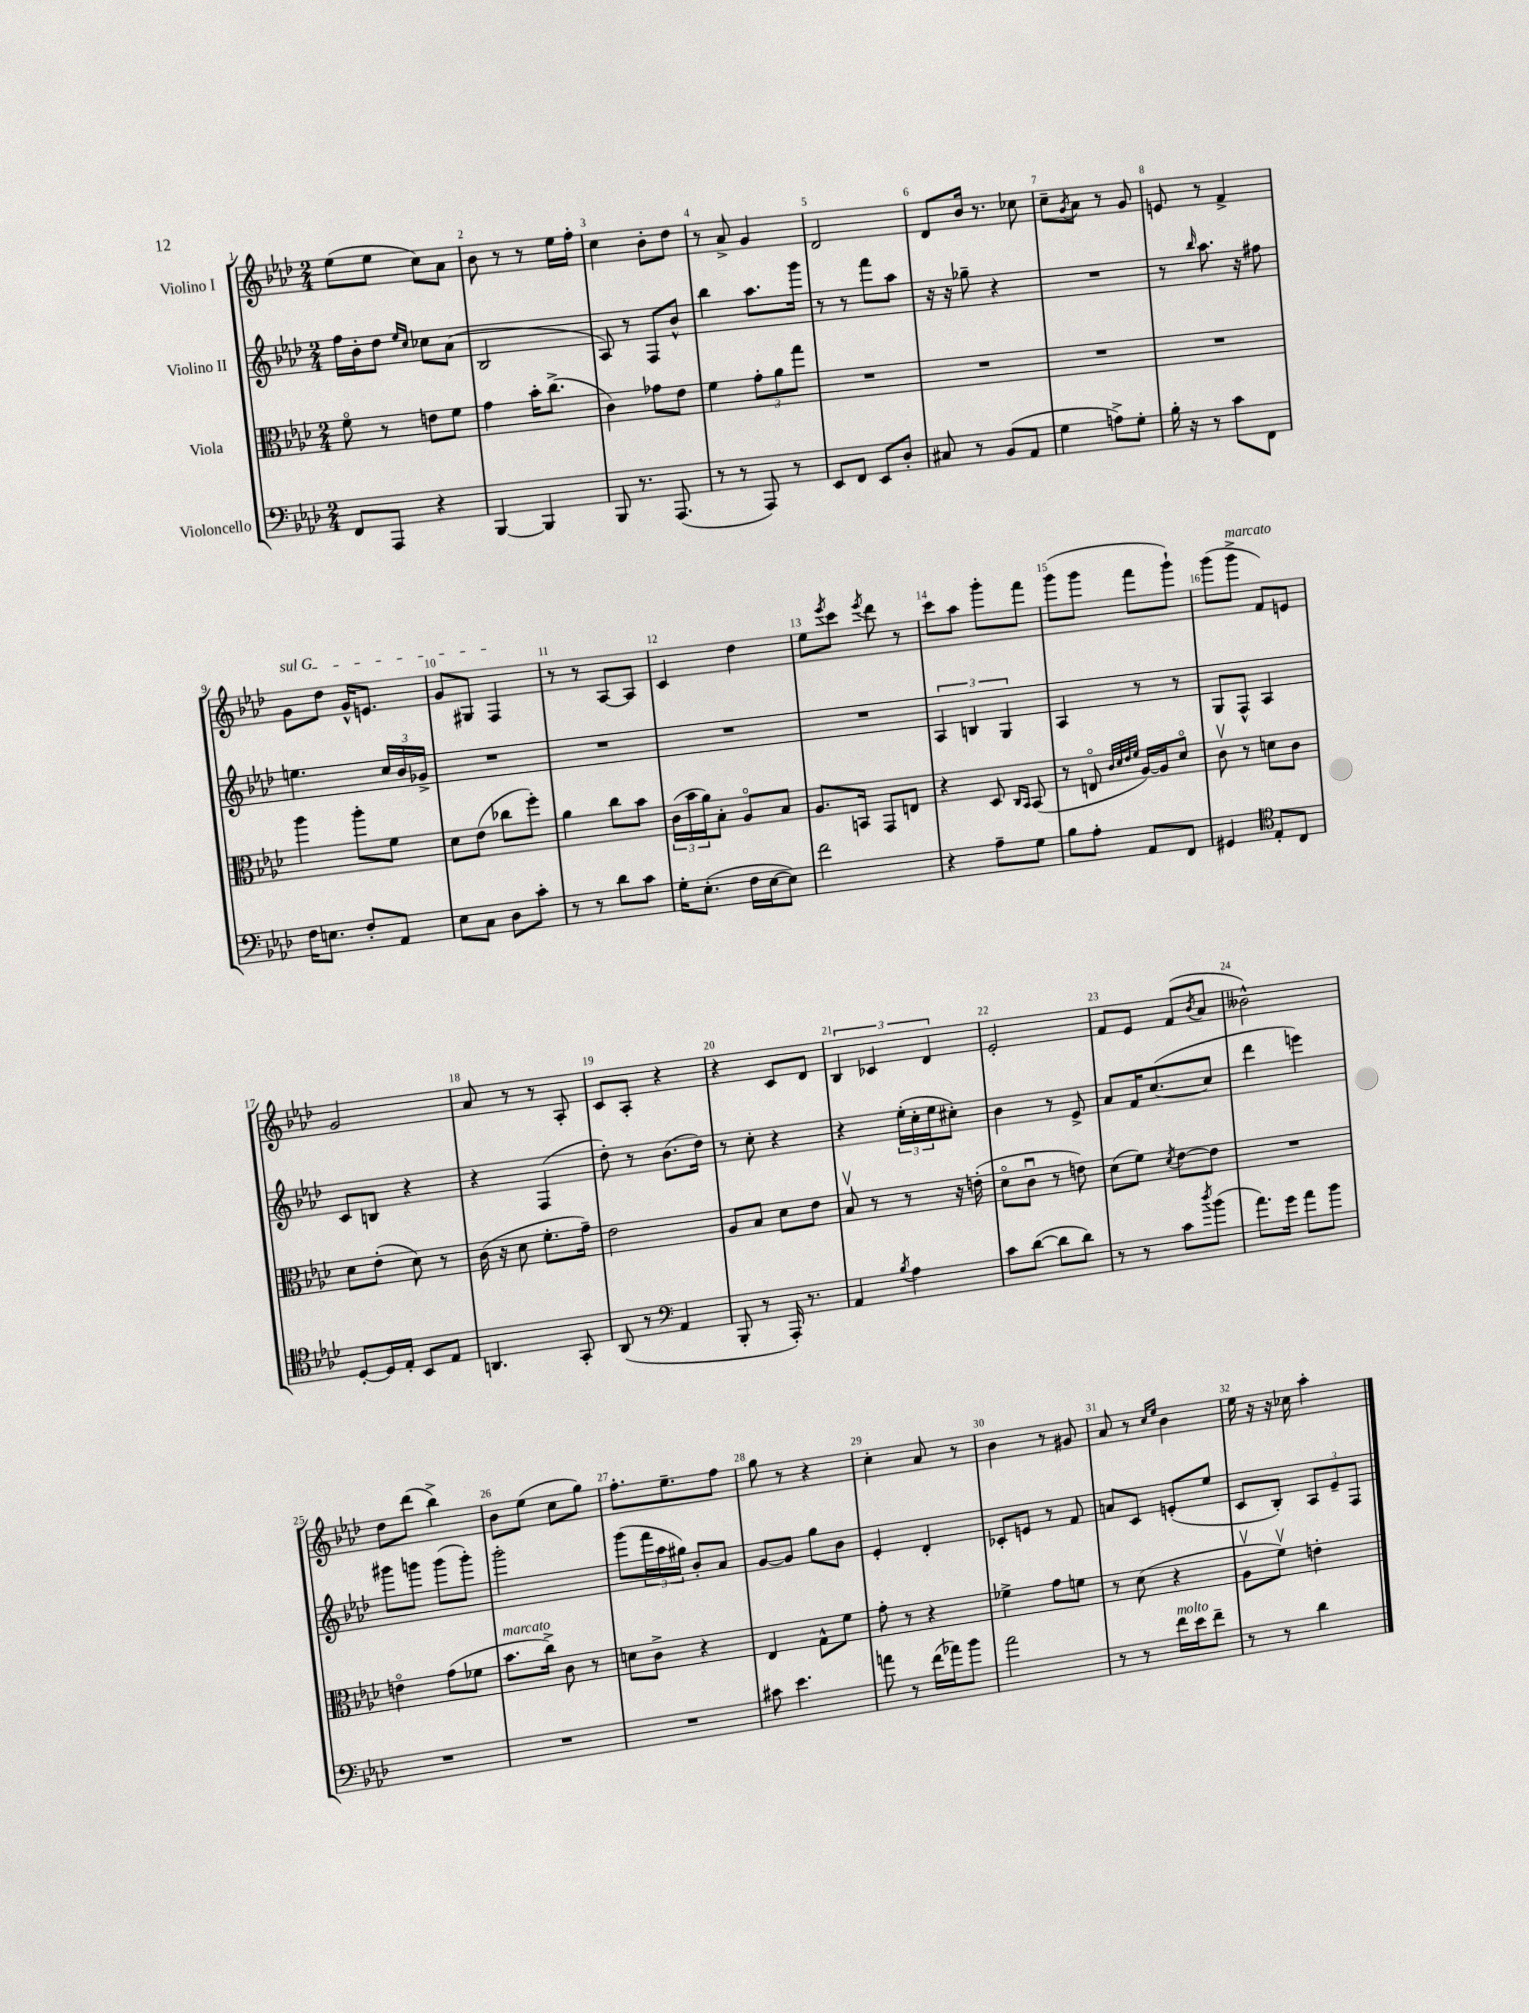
<<
\new StaffGroup <<
\new Staff = "s0" \with { instrumentName = "Violino I" } {
    \clef treble \key aes \major \numericTimeSignature \time 2/4
    ees''8( ees''8 c''8) aes'8 |
    bes'8 r8 r8 ees''16 f''16-. |
    c''4 bes'8-. des''8 |
    r8 aes'8-> g'4 |
    des'2 |
    des'8 bes'16 r8. ces''8 |
    c''8-- \acciaccatura { g'8 } aes'8 r8 g'8 |
    e'8 r8 f'4-> |
    \once \override TextSpanner.bound-details.left.text = \markup { \italic "sul G" } g'8\startTextSpan des''8 g'16-^ e'8. |
    g'8 gis8 f4\stopTextSpan |
    r8 r8 aes8~ aes8 |
    c'4 des''4 |
    ees''8 \acciaccatura { ees'''8 } c'''8 \acciaccatura { ees'''8 } des'''8 r8 |
    c'''8 aes''8 g'''8-. f'''8 |
    g'''8( g'''8 f'''8 g'''8-!) |
    g'''8( g'''8->^\markup { \italic "marcato" } f'8) e'8 |
    g'2 |
    aes'8 r8 r8 aes8-. |
    c'8 aes8-. r4 |
    r4 c'8 des'8 |
    \tuplet 3/2 { bes4 ces'4 des'4 } |
    ees'2-. |
    f'8 ees'8 f'8( \acciaccatura { bes'8 } aes'8 |
    beses'2-^) |
    des''8 des'''8( bes''4->) |
    bes'8 ees''8( c''8 g''8) |
    f''8.-. ees''8.-- f''8 |
    g''8 r8 r4 |
    c''4-. aes'8 r8 |
    bes'4 r8 gis'8 |
    aes'8 r8 \grace { c''16 ees''16 } bes'4 |
    ees''16 r16 r16 ces''16 aes''4-. \bar "|." |
}
\new Staff = "s1" \with { instrumentName = "Violino II" } {
    \clef treble \key aes \major \numericTimeSignature \time 2/4
    f''16 bes'16-. des''8 \grace { ees''16 c''16 } ces''8 aes'8( |
    bes2 |
    aes8) r8 f8 bes'8-^ |
    bes''4 aes''8. g'''16 |
    r8 r8 f'''8 aes''8 |
    r16 r16 ges''8-- r4 |
    R2 |
    r8 \grace { bes''16 } aes''8. r16 fis''8 |
    e''4. \tuplet 3/2 { c''16 bes'16 ges'16-> } |
    R2 |
    R2 |
    R2 |
    R2 |
    \tuplet 3/2 { aes4 b4 g4 } |
    aes4 r8 r8 |
    g8 f8-^ aes4 |
    c'8 b8 r4 |
    r4 f4( |
    des''8-.) r8 bes'8.( des''16) |
    r8 c''8-. r4 |
    r4 \tuplet 3/2 { ees''16-.( c''16-. ees''16 } cis''8-.) |
    bes'4 r8 ees'8-> |
    aes'8 f'16 c''8.~( c''8 |
    des'''4 e'''4) |
    gis'''8 g'''8 g'''8( g'''8-.) |
    g'''2-. |
    g'''8( \tuplet 3/2 { f'''16 aes''16 gis''16) } bes'8-. aes'8 |
    g'8~ g'8 g''8 bes'8 |
    ees'4-. des'4-. |
    ces'8-. e'8 r8 f'8 |
    a'8 c'8 e'8-.( ees''8 |
    c'8 bes8-.) \tuplet 3/2 { aes8 ees'8-- f8 } \bar "|." |
}
\new Staff = "s2" \with { instrumentName = "Viola" } {
    \clef alto \key aes \major \numericTimeSignature \time 2/4
    f'8\flageolet r8 e'8 f'8 |
    g'4 bes'16-. c''8.->( |
    c'4) ges'8 ees'8 |
    f'4 \tuplet 3/2 { g'8-. aes'8 g''8 } |
    R2 |
    R2 |
    R2 |
    R2 |
    aes''4 aes''8-. f'8 |
    des'8 ees'8( ces''8 f''8-.) |
    aes'4 c''8 bes'8 |
    \tuplet 3/2 { c'16( bes'16 aes'16) } bes8-. aes8\flageolet bes8 |
    aes8. b,16 g,8 e8 |
    r4 des8 \grace { c16 bes,16 } bes,8( |
    r8 e8\flageolet \grace { c'32 des'32 ees'32 f'32 } aes16~) aes16 des'8\flageolet |
    c'8\upbow r8 d'8 c'8 |
    des'8 ees'8-.( des'8) r8 |
    c'16( r16 des'8 f'8.-. g'16--) |
    ees'2 |
    aes8 bes8 des'8 ees'8 |
    bes8\upbow r8 r8 r16 e'16-.( |
    des'8\flageolet c'8\downbow r8 e'8) |
    des'8( f'8) \acciaccatura { des'8 } ees'8~ ees'8 |
    R2 |
    e'4\flageolet g'8( fes'8 |
    bes'8.^\markup { \italic "marcato" } c''16->) c'8 r8 |
    d'8 c'8-> r4 |
    ees4 g8-^ f'8 |
    g'8-. r8 r4 |
    fes'4-> g'8 f'8 |
    r8 des'8( r4 |
    aes8\upbow f'8\upbow) e'4-. \bar "|." |
}
\new Staff = "s3" \with { instrumentName = "Violoncello" } {
    \clef bass \key aes \major \numericTimeSignature \time 2/4
    f,8 aes,,8 r4 |
    bes,,4~ bes,,4 |
    bes,,8 r8. aes,,8.( |
    r8 r8 aes,,8) r8 |
    ees,8 f,8 ees,8 des8-. |
    cis8 r8 bes,8( aes,8 |
    g4 a8->) g8-. |
    bes16-. r16 r8 c'8 f,8 |
    f16 e8. f8-. aes,8 |
    ees8 c8 des8 c'8-. |
    r8 r8 des'8 c'8 |
    g16-. ees8.-.( f16 ees16~ ees8) |
    f'2 |
    r4 aes8-- g8 |
    bes8 aes8-. aes,8 f,8 |
    gis,4 \clef tenor ees8-. c8 |
    des8~-. des16 ees16-. bes,8 ees8 |
    a,4. g,8-. |
    aes,8( r8 \clef bass aes,4 |
    bes,,8-. r8 aes,,16-.) r8. |
    aes,4 \acciaccatura { bes8 } aes4 |
    c'8 des'8~( des'8 des'8) |
    r8 r8 c'8 \acciaccatura { des''8 } bes'8( |
    aes'8.) g'16 aes'8 bes'8 |
    R2 |
    R2 |
    R2 |
    cis'8 ees'4. |
    a'8 r8 f'16( aes'16) bes'8 |
    aes'2 |
    r8 r8 f'16^\markup { \italic "molto" } ees'16 f'8-- |
    r8 r8 des'4 \bar "|." |
}
>>
>>
\layout { \context { \Score \override BarNumber.break-visibility = ##(#f #t #t) barNumberVisibility = #all-bar-numbers-visible } }
